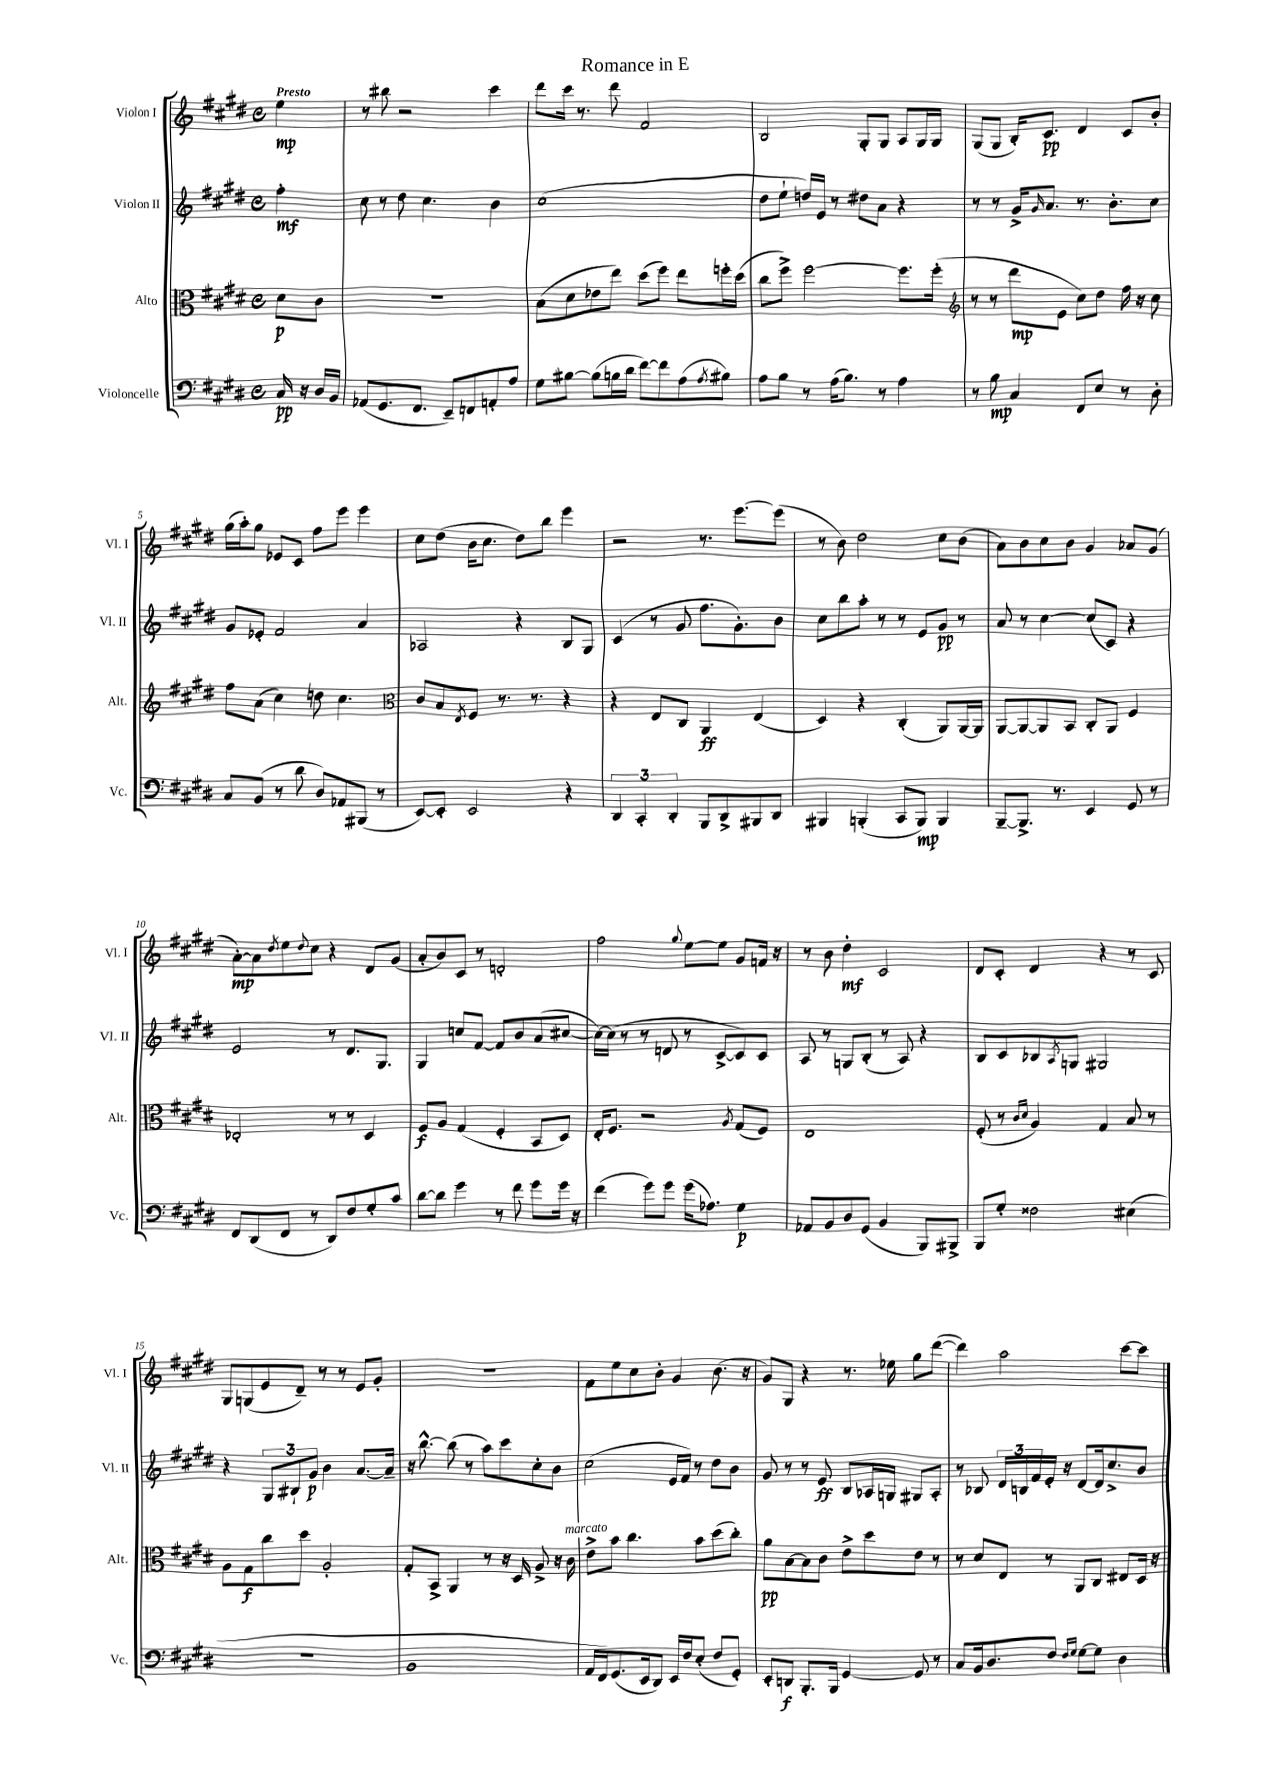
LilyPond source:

\header { title = "Romance in E" }
<<
\new StaffGroup <<
\new Staff = "s0" \with { instrumentName = "Violon I" shortInstrumentName = "Vl. I" } {
    \clef treble \key e \major \defaultTimeSignature \time 4/4 \partial 4 \tempo "Presto"
    e''4\mp |
    r8 bis''8 r2 cis'''4 |
    dis'''8 cis'''16 r8. dis'''8 fis'2 |
    b2 gis8-. gis8 a8 gis16 gis16 |
    gis8( gis8 b16-.) cis'8.\pp dis'4 cis'8 b'8-. |
    gis''16( a''16-.) gis''8 ees'8 cis'8 fis''8 e'''8 e'''4 |
    cis''8 dis''8( b'16 cis''8. dis''8) b''8 e'''4 |
    r2 r8. e'''8.~ e'''8( |
    r8 b'8) dis''2 cis''8 b'8( |
    a'8) b'8 cis''8 b'8 gis'4 aes'8 gis'8( |
    a'8~-.\mp) a'8 \acciaccatura { dis''8 } e''8 \appoggiatura { dis''8 } cis''8 r4 dis'8 gis'8( |
    a'8-. b'8) cis'8 r8 d'2-. |
    fis''2 \appoggiatura { gis''8 } e''8~ e''8 gis'8 f'16 r16 |
    r8 b'8 dis''4-.\mf cis'2 |
    dis'8 cis'8-. dis'4 r4 r8 cis'8 |
    gis8 g8( e'8 dis'8--) r8 r8 e'8 gis'8-. |
    R1 |
    fis'8 e''8 cis''8 b'8-. gis'4 b'8.( r16 |
    gis'8) gis8 r4 r8. ees''16 gis''8 dis'''8~( |
    dis'''4) a''2 cis'''8~ cis'''8 \bar "|." |
}
\new Staff = "s1" \with { instrumentName = "Violon II" shortInstrumentName = "Vl. II" } {
    \clef treble \key e \major \defaultTimeSignature \time 4/4 \partial 4
    fis''4-.\mf |
    cis''8 r8 dis''8 cis''4. b'4 |
    cis''1( |
    dis''8 e''8-! d''16) e'16 r8 dis''8 a'8 r4 |
    r8 r8 gis'16-> \grace { gis'16 } a'8. r8. b'8.-. cis''8 |
    gis'8 ees'8-. fis'2 a'4 |
    aes2 r4 b8 gis8 |
    cis'4( r8 gis'8 fis''8. gis'8.-.) b'8 |
    cis''8 b''8 a''8-. r8 r8 e'8 gis'8\pp r8 |
    a'8 r8 cis''4~ cis''8( cis'8) r4 |
    e'2 r8 dis'8. gis8. |
    gis4 c''8 fis'8~ fis'8 b'8 a'8( cis''8~ |
    cis''16~) cis''16( r8 r8 d'8 r8 cis'8~-> cis'8) cis'8 |
    a8 r8 g8 b8-.( r8 a8) r4 |
    b8 cis'8 bes8 \acciaccatura { a8 } g8 gis2 |
    r4 \tuplet 3/2 { gis8 bis8-! gis'8\p } b'4 a'8.~ a'16-- |
    r16 b''8.~-^ b''8( r8 a''8) cis'''8 cis''8-. b'8 |
    cis''2( e'16 fis'16) r8 dis''8 b'8 |
    gis'8 r8 r8 e'8\ff b8 aes16 g16 gis8 aes8-. |
    r8 bes8 \tuplet 3/2 { dis'16 b16 fis'16 } e'16-. r16 dis'8~ dis'16 cis''8.-> b'8 \bar "|." |
}
\new Staff = "s2" \with { instrumentName = "Alto" shortInstrumentName = "Alt." } {
    \clef alto \key e \major \defaultTimeSignature \time 4/4 \partial 4
    dis'8\p cis'8 |
    R1 |
    b8( dis'8 ees'8 e''8) dis''8( fis''8) e''8 f''16-. dis''16( |
    cis''8 fis''8->) fis''2~ fis''8. fis''16-.( |
    \clef treble r8 r8 dis'''8\mp e'8 cis''8) dis''8 fis''16 r16 cis''8 |
    fis''8 a'8( cis''4) d''8 cis''4. |
    \clef alto cis'8 b8 \acciaccatura { e8 } fis8 r8. r8. r4 |
    r4 e8 cis8 a,4\ff e4( |
    dis4) r4 cis4-.( a,8) a,16~ a,16 |
    a,8~ a,8~ a,8 b,8 cis8-. a,8 fis4 |
    ees2-. r8 r8 dis4 |
    fis8\f a8 gis4( fis4-. b,8 dis8) |
    e16-. fis8. r2 \acciaccatura { a8 } gis8( fis8) |
    e1 |
    fis8-.( r8 \grace { cis'16 dis'16 } a4) gis4 b8 r8 |
    a8 gis8\f cis''8 dis''8 a2-. |
    gis8-. b,8-> a,4 r8 r16 dis16 a8-> r16 cis'16^\markup { \italic "marcato" } |
    e'8-> b'8 cis''4. b'8 dis''8( cis''8-.) |
    a'8\pp b8~ b8 cis'8 e'8-> dis''8 e'8 r8 |
    r8 dis'8 e8 r8 a,8 cis8 eis8 dis16 r16 \bar "|." |
}
\new Staff = "s3" \with { instrumentName = "Violoncelle" shortInstrumentName = "Vc." } {
    \clef bass \key e \major \defaultTimeSignature \time 4/4 \partial 4
    cis16\pp r16 dis16 b,16 |
    aes,8( gis,8. fis,8. e,8--) f,8 a,8-. a8 |
    gis8 bis8~ bis8( b16 dis'16 fis'8~) fis'8 a8( \acciaccatura { a8 } bis8) |
    a8 b8 r8 a16( b8.) r8 a4 |
    r8 b8\mp cis4 fis,8 e8 r8 dis8-. |
    cis8 b,8( r8 dis'8 dis8) aes,8 bis,,8( r8 |
    e,8~) e,8-. e,2 r4 |
    \tuplet 3/2 { dis,4 cis,4-. dis,4-. } b,,8 dis,8-> bis,,8 dis,8 |
    bis,,4 b,,4-.( cis,8 b,,8\mp) b,,4 |
    b,,8~-- b,,8.-> r8. e,4 gis,8 r8 |
    fis,8 dis,8( fis,8 r8 dis,8) fis8 gis8-. cis'8 |
    dis'8~ dis'8 gis'4 r8 fis'8 gis'8 gis'16 r16 |
    fis'4( gis'8) gis'8 gis'16( aes8.) gis4\p |
    aes,8 b,8 dis8 gis,8( b,4 b,,8) bis,,8-> |
    b,,8 gis8-. fisis2 eis4( |
    R1 |
    b,1 |
    a,16 fis,16) gis,8.( e,16 dis,8) e,16 fis16 e8-.( fis8 gis,8-.) |
    e,8-. d,8\f b,,8.-. b,,16 gis,4~ gis,8 r8 |
    cis8 b,16 dis8. fis8 \grace { fis16 gis16 } gis8~ gis8 dis4 \bar "|." |
}
>>
>>
